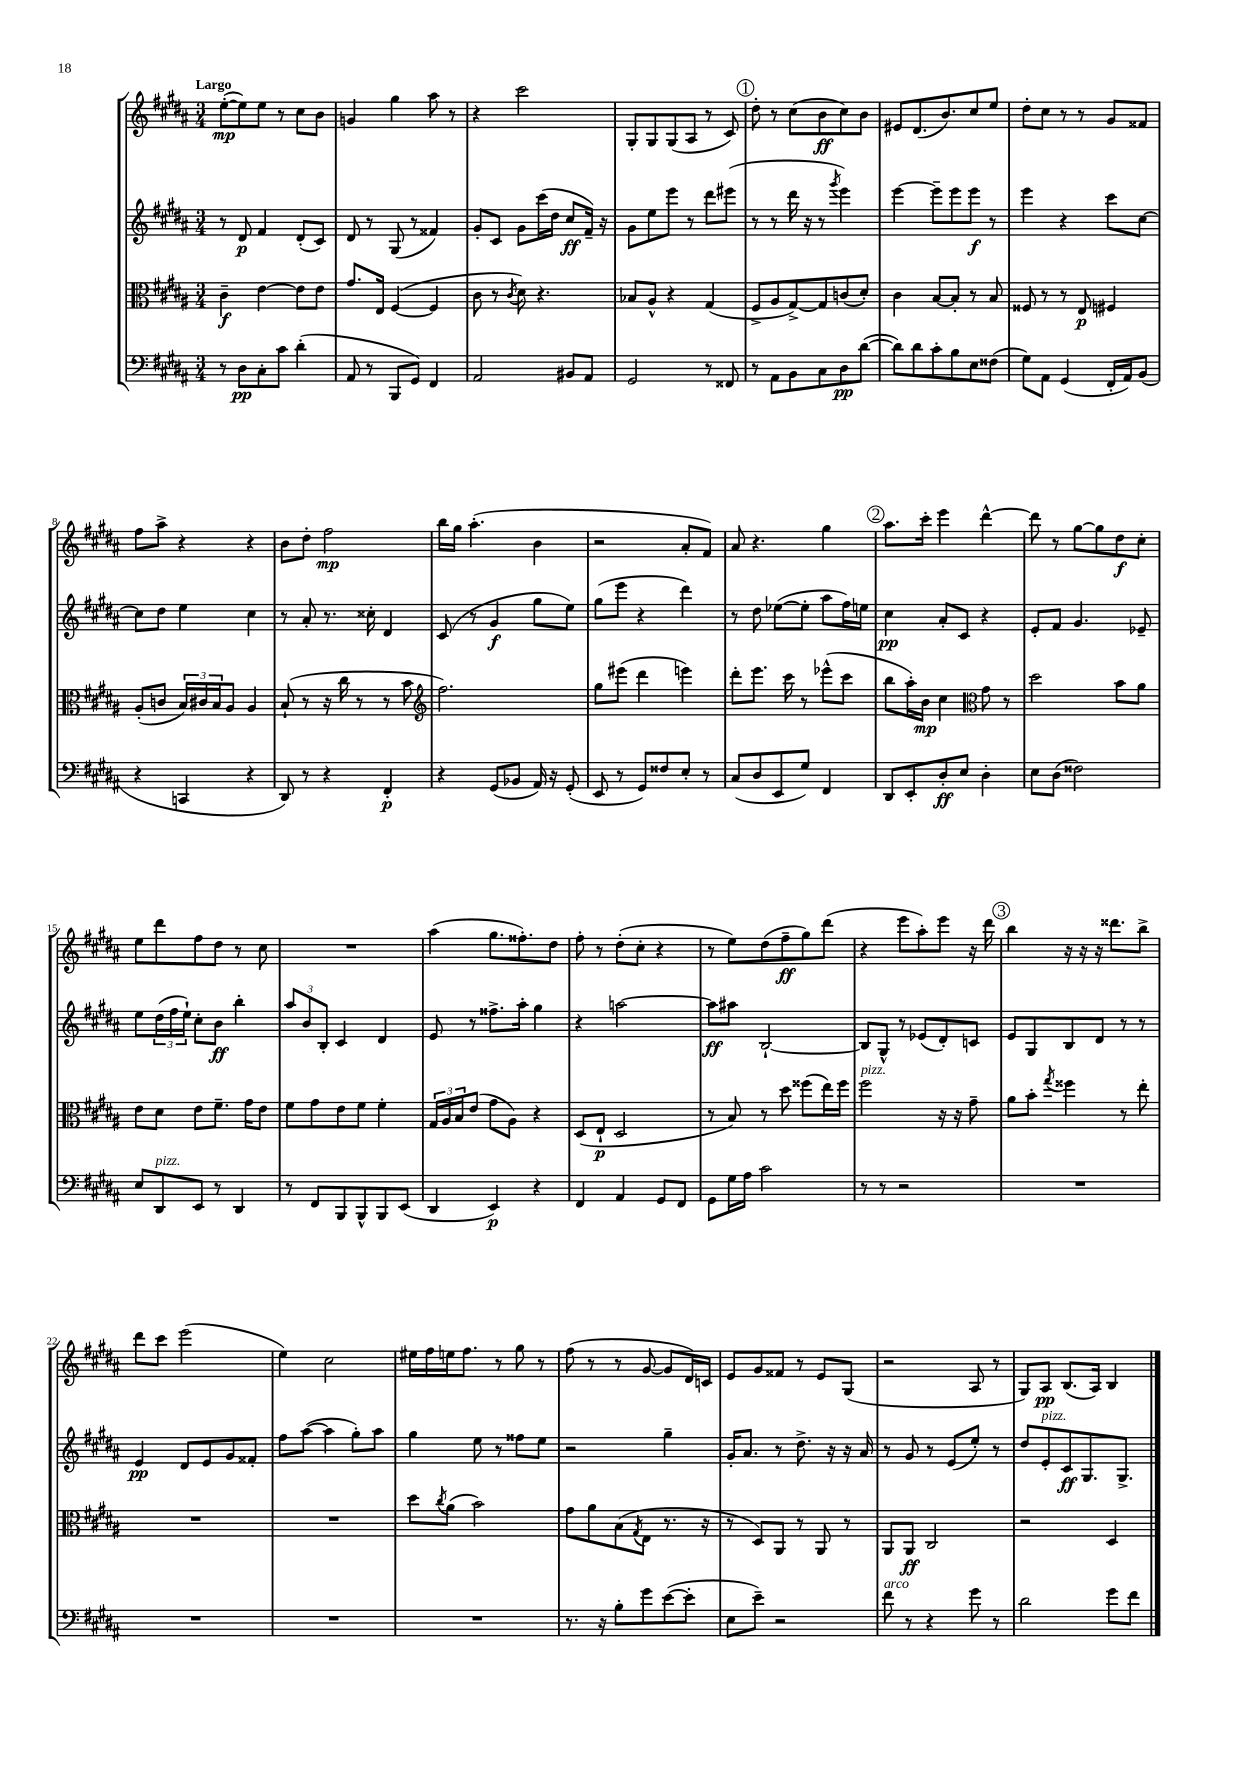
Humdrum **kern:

**kern	**kern	**kern	**kern
*staff4	*staff3	*staff2	*staff1
*clefF4	*clefC3	*clefG2	*clefG2
*k[f#c#g#d#a#]	*k[f#c#g#d#a#]	*k[f#c#g#d#a#]	*k[f#c#g#d#a#]
*M3/4	*M3/4	*M3/4	*M3/4
8r	4c#~	8r	([8ee'
8D#	.	8d#	8ee])
8C#'	[4e	4f#	8ee
8c#	.	.	8r
(4d#'	8e]	(8d#'	8cc#
.	8e	8c#)	8b
=	=	=	=
8AA#	8.g#	8d#	4g
8r	.	8r	.
.	16E	.	.
8BBB	([4F#	(8G#	4gg#
8GG#)	.	8r	.
4FF#	4F#]	4f##)	8aa#
.	.	.	8r
=	=	=	=
2AA#	8c#	8g#'	4r
.	8r	8c#	.
.	8qc#	.	.
.	8d#)	8g#	2ccc#
.	4.r	(16ccc#	.
.	.	16dd#	.
8BB#	.	8cc#	.
8AA#	.	16f#~)	.
.	.	16r	.
=	=	=	=
2GG#	8B-	8g#	8G#'
.	8A#^^	8ee	8G#
.	4r	8eee	(8G#
.	.	8r	8A#
8r	(4G#	8ddd#	8r
8FF##	.	(8eee#	8c#)
=	=	=	=
8r	8F#^	8r	8dd#'
8AA#	8A#	8r	8r
8BB	[8G#^)	16ddd#	(8cc#
.	.	16r	.
8C#	8G#]	8r	8b
.	.	8qggg#	.
8D#	(8c	4eee)	8cc#)
([8d#	8d#')	.	8b
=	=	=	=
8d#])	4c#	[4eee	8e#
8d#	.	.	(8.d#
8c#'	[8B	8eee~]	.
.	.	.	8.b)
8B	8B']	8eee	.
8E	8r	8eee	8cc#
(8F##	8B	8r	8ee
=	=	=	=
8G#)	8F##	4eee	8dd#'
8AA#	8r	.	8cc#
(4GG#	8r	4r	8r
.	8E	.	8r
16FF#'	4F#	8ccc#	8g#
16AA#)	.	.	.
(8BB	.	[8cc#	8f##
=	=	=	=
4r	(8A#'	8cc#]	8ff#
.	8c	8dd#	8aa#^
4CC	24B)	4ee	4r
.	24c#	.	.
.	24B	.	.
.	8A#	.	.
4r	4A#	4cc#	4r
=	=	=	=
8DD#)	(8B`	8r	8b
8r	8r	8a#'	8dd#'
4r	16r	8.r	2ff#
.	16cc#	.	.
.	8r	.	.
.	.	16cc##'	.
4FF#'	8r	4d#	.
.	8b	.	.
=	=	=	=
*	*clefG2	*	*
4r	2.ff#)	(8c#	16bb
.	.	.	16gg#
.	.	8r	(4.aa#'
(8GG#	.	4g#	.
8BB-	.	.	.
16AA#)	.	8gg#	4b
16r	.	.	.
(8GG#'	.	8ee)	.
=	=	=	=
8EE	8gg#	(8gg#	2r
8r	(8eee#	8eee	.
8GG#)	4ddd#	4r	.
8F##	.	.	.
8E'	4eee)	4ddd#)	8a#'
8r	.	.	8f#)
=	=	=	=
(8C#	8ddd#'	8r	8a#
8D#	8.eee	8dd#	4.r
8EE	.	([8ee-	.
.	16ccc#	.	.
8G#)	8r	8ee-']	.
4FF#	(8eee-^^	8aa#	4gg#
.	8ccc#	16ff#)	.
.	.	16ee	.
=	=	=	=
8DD#	8bb	4cc#	8.aa#
8EE'	16aa#')	.	.
.	16b	.	16ccc#'
8D#'	4cc#	8a#'	4eee
8E	.	8c#	.
*	*clefC3	*	*
4D#'	8g#	4r	[4ddd#^^
.	8r	.	.
=	=	=	=
8E	2dd#	8e'	8ddd#]
(8D#	.	8f#	8r
2F##)	.	4.g#	[8gg#
.	.	.	8gg#]
.	8b	.	8dd#
.	8a#	8e-~	8cc#'
=	=	=	=
8E	8e	8ee	8ee
8DD#	8d#	(24dd#	8ddd#
.	.	24ff#	.
.	.	24ee`)	.
8EE	8e	8cc#'	8ff#
8r	8.f#~	8b	8dd#
4DD#	.	4bb'	8r
.	16g#	.	.
.	8e	.	8cc#
=	=	=	=
8r	8f#	12aa#	2.r
.	.	12b	.
8FF#	8g#	.	.
.	.	12B'	.
8BBB	8e	4c#	.
8BBB^^	8f#	.	.
8BBB	4f#'	4d#	.
(8EE	.	.	.
=	=	=	=
4DD#	24G#	8e	(4aa#
.	24A#	.	.
.	24B	.	.
.	(8e	8r	.
4EE)	8g#	8.ff##^	8.gg#
.	8A#)	.	.
.	.	16aa#'	8.ff##')
4r	4r	4gg#	.
.	.	.	8dd#
=	=	=	=
4FF#	(8D#	4r	8ff#'
.	8E`	.	8r
4AA#	2D#	[2aa	(8dd#'
.	.	.	8cc#'
8GG#	.	.	4r
8FF#	.	.	.
=	=	=	=
8GG#	8r	8aa]	8r
16G#	8B)	8aa#	8ee)
16A#	.	.	.
2c#	8r	[2B`	(8dd#
.	8dd#	.	8ff#~
.	(8ff##	.	8gg#)
.	16ee)	.	(8ddd#
.	16ff##	.	.
=	=	=	=
8r	2ff#	8B]	4r
8r	.	8G#^^	.
2r	.	8r	8eee
.	.	(8e-	8aa#')
.	16r	8d#')	8eee
.	16r	.	.
.	8g#~	8c	16r
.	.	.	16ddd#
=	=	=	=
2.r	8a#	8e	4bb
.	8b'	8G#	.
.	8qgg#	.	.
.	4ff##	8B	16r
.	.	.	16r
.	.	8d#	16r
.	.	.	8.ddd##
.	8r	8r	.
.	8ee'	8r	8bb^
=	=	=	=
2.r	2.r	4e	8ddd#
.	.	.	8ccc#
.	.	8d#	(2eee
.	.	8e	.
.	.	8g#	.
.	.	8f##'	.
=	=	=	=
2.r	2.r	8ff#	4ee)
.	.	([8aa#	.
.	.	4aa#]	2cc#
.	.	8gg#')	.
.	.	8aa#	.
=	=	=	=
2.r	8dd#	4gg#	16ee#
.	.	.	16ff#
.	8qcc#	.	.
.	(8a#	.	16ee
.	.	.	8.ff#
.	2b)	8ee	.
.	.	8r	8r
.	.	8ff##	8gg#
.	.	8ee	8r
=	=	=	=
8.r	8g#	2r	(8ff#
.	8a#	.	8r
16r	.	.	.
8B'	(8B	.	8r
.	8qG#	.	.
8g#	8E	.	[8g#
([8e	8.r	4gg#~	8g#]
8e']	.	.	16d#)
.	16r	.	16c
=	=	=	=
8E	8r	16g#'	8e
.	.	8.a#	.
8e~)	8D#)	.	8g#
2r	8AA#	8r	8f##
.	8r	8.dd#^	8r
.	8AA#	.	8e
.	.	16r	.
.	8r	16r	(8G#
.	.	16a#	.
=	=	=	=
8f#	8AA#	8r	2r
8r	8AA#	8g#	.
4r	2C#	8r	.
.	.	(8e	.
8g#	.	8ee')	8A#
8r	.	8r	8r
=	=	=	=
2d#	2r	8dd#	8G#)
.	.	8e'	8A#
.	.	8c#	(8.B
.	.	8.G#	.
.	.	.	16A#)
8g#	4D#	.	4B
.	.	8.G#^	.
8f#	.	.	.
==	==	==	==
*-	*-	*-	*-
